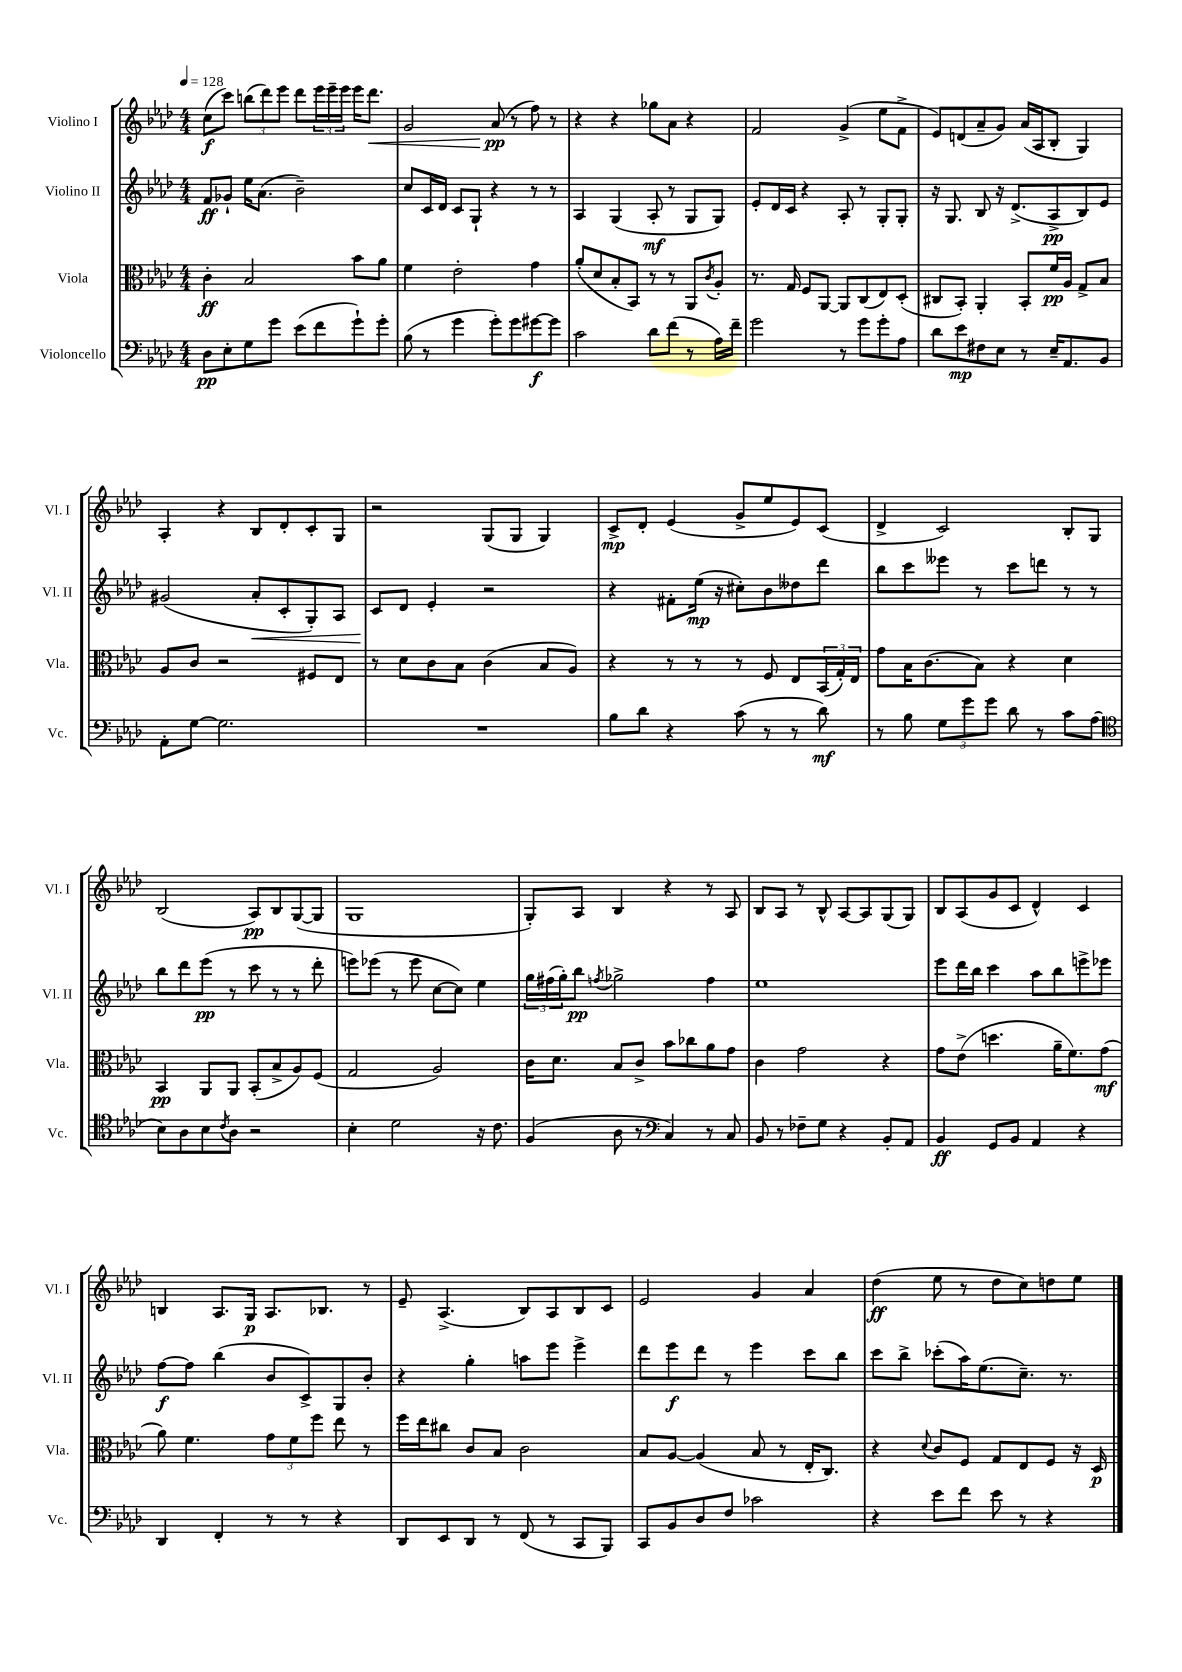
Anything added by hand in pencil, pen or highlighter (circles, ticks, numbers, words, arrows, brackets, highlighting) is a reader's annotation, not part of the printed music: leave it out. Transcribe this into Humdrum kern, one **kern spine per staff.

**kern	**dynam	**kern	**dynam	**kern	**dynam	**kern	**dynam
*part4	*part4	*part3	*part3	*part2	*part2	*part1	*part1
*staff4	*staff4	*staff3	*staff3	*staff2	*staff2	*staff1	*staff1
*I"Violoncello	*	*I"Viola	*	*I"Violino II	*	*I"Violino I	*
*I'Vc.	*	*I'Vla.	*	*I'Vl. II	*	*I'Vl. I	*
*clefF4	*	*clefC3	*	*clefG2	*	*clefG2	*
*k[b-e-a-d-]	*	*k[b-e-a-d-]	*	*k[b-e-a-d-]	*	*k[b-e-a-d-]	*
*M4/4	*	*M4/4	*	*M4/4	*	*M4/4	*
*MM128	*	*MM128	*	*MM128	*	*MM128	*
=1	=1	=1	=1	=1	=1	=1	=1
8D-\L	pp	4c'\	ff	8f/L	ff	(8cc\L	f
8E-'\	.	.	.	8g-X`/J	.	8ccc\J)	.
8G\	.	2B-/	.	16ee-\KL	.	(12bbn\L	.
.	.	.	.	(8.a-\J	.	.	.
.	.	.	.	.	.	12ddd-\)	.
8g\J	.	.	.	.	.	.	.
.	.	.	.	.	.	12eee-\J	.
(8e-\L	.	.	.	2b-~\)	.	8ddd-\L	.
8f\	.	.	.	.	.	24eee-\L	.
.	.	.	.	.	.	24eee-~\	.
.	.	.	.	.	.	24eee-\JJ	.
8g`\)	.	8b-\L	.	.	.	16eee-\KL	.
!	!	!	!	!	!	!	!LO:HP:b
.	.	.	.	.	.	8.ddd-\J	<
8g'\J	.	8a-\J	.	.	.	.	.
=2	=2	=2	=2	=2	=2	=2	=2
(8B-\	.	4f\	.	8cc/L	.	2g/	.
8r	.	.	.	16c/L	.	.	.
.	.	.	.	16d-/JJ	.	.	.
4g\	.	2e-'\	.	8c/L	.	.	.
.	.	.	.	8G`/J	.	.	.
8g'\L)	.	.	.	4r	.	(8a-/	pp
8g\	.	.	.	.	.	8r	[
[8g#X\	f	4g\	.	8r	.	8ff\)	.
8g#\J]	.	.	.	8r	.	8r	.
=3	=3	=3	=3	=3	=3	=3	=3
2c\	.	(8a-'/L	.	4A-/	.	4r	.
.	.	8d-/	.	.	.	.	.
.	.	8B-'/	.	(4G/	.	4r	.
.	.	8BB-/J)	.	.	.	.	.
8d-\L	.	8r	.	8A-'/	mf	8gg-X\L	.
(8f\J	.	8r	.	8r	.	8a-\J	.
8r	.	8AA-/L	.	8G/L	.	4r	.
.	.	8qc/	.	.	.	.	.
16A-\LL)	.	8A-'/J	.	8G/J)	.	.	.
16f~\JJ	.	.	.	.	.	.	.
=4	=4	=4	=4	=4	=4	=4	=4
2g\	.	8.r	.	8e-'/L	.	2f/	.
.	.	.	.	16d-/L	.	.	.
.	.	16G/	.	16c/JJ	.	.	.
.	.	8F/L	.	4r	.	.	.
.	.	[8AA-/J	.	.	.	.	.
8r	.	8AA-/L]	.	8A-'/	.	(4g^/	.
8g\L	.	(8C/	.	8r	.	.	.
8g'\	.	8E-/)	.	8G'/L	.	8ee-\L	.
8A-\J	.	(8D-'/J	.	8G'/J	.	8f^\J	.
=5	=5	=5	=5	=5	=5	=5	=5
8d-\L	.	8C#X/L	.	16r	.	8e-/L)	.
.	.	.	.	8.G/	.	.	.
8e-\	mp	8BB-'/J)	.	.	.	(8dn/	.
8F#X\	.	4AA-'/	.	8B-/	.	8a-~/	.
8E-\J	.	.	.	16r	.	8g/J)	.
.	.	.	.	(8.d-^/L	.	.	.
8r	.	8BB-'/L	.	.	.	(16a-/LL	.
.	.	.	.	.	.	16A-/J	.
16E-~/KL	.	16f/L	pp	8A-^/	pp	8B-'/J	.
8.AA-/	.	16A-/JJ	.	.	.	.	.
.	.	8G^/L	.	8B-/)	.	4G/)	.
8BB-/J	.	8B-/J	.	8e-/J	.	.	.
!!LO:LB:g=z
=6	=6	=6	=6	=6	=6	=6	=6
8AA-'\L	.	8A-/L	.	(2g#X/	.	4A-'/	.
[8G\J	.	8c/J	.	.	.	.	.
2.G\]	.	2r	.	.	.	4r	.
!	!	!	!	!	!LO:HP:b	!	!
.	.	.	.	8a-'/L	<	8B-/L	.
.	.	.	.	8c'/	.	8d-'/	.
.	.	8F#X/L	.	8G'/)	.	8c'/	.
.	.	8E-/J	.	8A-/J	.	8G/J	.
=7	=7	=7	=7	=7	=7	=7	=7
1r	.	8r	.	8c/L	.	2r	.
.	.	8d-\L	.	8d-/J	[	.	.
.	.	8c\	.	4e-'/	.	.	.
.	.	8B-\J	.	.	.	.	.
.	.	(4c\	.	2r	.	(8G/L	.
.	.	.	.	.	.	8G/J	.
.	.	8B-/L	.	.	.	4G/)	.
.	.	8A-/J)	.	.	.	.	.
=8	=8	=8	=8	=8	=8	=8	=8
8B-\L	.	4r	.	4r	.	8c^/L	mp
8d-\J	.	.	.	.	.	8d-'/J	.
4r	.	8r	.	8f#X'\L	.	(4e-/	.
.	.	8r	.	(16ee-\Jk	mp	.	.
.	.	.	.	16r	.	.	.
(8c\	.	8r	.	8cc#X'\L)	.	8g^/L	.
8r	.	8F/	.	8b-\	.	8ee-/	.
8r	.	8E-/L	.	8dd--X\	.	8e-/)	.
8d-\)	mf	(24BB-/L	.	8ddd-\J	.	(8c/J	.
.	.	24G'/)	.	.	.	.	.
.	.	24E-/JJ	.	.	.	.	.
=9	=9	=9	=9	=9	=9	=9	=9
8r	.	8g\L	.	8bb-\L	.	4d-^/	.
8B-\	.	16B-\K	.	8ccc\	.	.	.
.	.	(8.c\	.	.	.	.	.
12G\L	.	.	.	8eee--X\J	.	2c/)	.
12g\	.	.	.	.	.	.	.
.	.	8B-\J)	.	8r	.	.	.
12g\J	.	.	.	.	.	.	.
8d-\	.	4r	.	8ccc\L	.	.	.
8r	.	.	.	8dddn\J	.	.	.
8c\L	.	4d-\	.	8r	.	8B-'/L	.
(8A-\J	.	.	.	8r	.	8G/J	.
!!LO:LB:g=z
=10	=10	=10	=10	=10	=10	=10	=10
*clefC4	*	*	*	*	*	*	*
8B-\L)	.	4BB-/	pp	8bb-\L	.	(2B-/	.
8A-\	.	.	.	8ddd-\	.	.	.
8B-\	.	8AA-/L	.	(8eee-\J	pp	.	.
8qc/	.	.	.	.	.	.	.
8A-\J	.	8AA-/J	.	8r	.	.	.
2r	.	(8BB-'/L	.	8ccc\	.	8A-/L)	pp
.	.	8B-^/	.	8r	.	8B-/	.
.	.	8A-/)	.	8r	.	([8G/	.
.	.	(8F/J	.	8ddd-'\	.	8G/J]	.
=11	=11	=11	=11	=11	=11	=11	=11
4B-'\	.	2G/	.	8eeen\L)	.	1G	.
.	.	.	.	(8eee-X\J	.	.	.
2d-\	.	.	.	8r	.	.	.
.	.	.	.	8eee-\	.	.	.
.	.	2A-/)	.	[8cc\L	.	.	.
.	.	.	.	8cc\J])	.	.	.
16r	.	.	.	4ee-\	.	.	.
8.c\	.	.	.	.	.	.	.
=12	=12	=12	=12	=12	=12	=12	=12
(4F/	.	16c\KL	.	24gg\LL	.	8G'/L)	.
.	.	.	.	(24ff#X\	.	.	.
.	.	8.d-\J	.	.	.	.	.
.	.	.	.	24gg'\J)	.	.	.
.	.	.	.	8bb-\J	pp	8A-/J	.
.	.	.	.	8qffn/	.	.	.
8A-\	.	8B-/L	.	2gg-X^\	.	4B-/	.
8r	.	8c^/J	.	.	.	.	.
*clefF4	*	*	*	*	*	*	*
4C/)	.	8b-\L	.	.	.	4r	.
.	.	8cc-X\	.	.	.	.	.
8r	.	8a-\	.	4ff\	.	8r	.
8C/	.	8g\J	.	.	.	8A-/	.
=13	=13	=13	=13	=13	=13	=13	=13
8BB-/	.	4c\	.	1ee-	.	8B-/L	.
8r	.	.	.	.	.	8A-/J	.
8F-X~\L	.	2g\	.	.	.	8r	.
8G\J	.	.	.	.	.	8B-^^/	.
4r	.	.	.	.	.	[8A-/L	.
.	.	.	.	.	.	8A-/]	.
8BB-'/L	.	4r	.	.	.	(8G/	.
8AA-/J	.	.	.	.	.	8G/J)	.
=14	=14	=14	=14	=14	=14	=14	=14
4BB-/	ff	8g\L	.	8eee-\L	.	8B-/L	.
.	.	(8e-^\J	.	16ddd-\L	.	(8A-/	.
.	.	.	.	16bb-\JJ	.	.	.
8GG/L	.	4.ddn\	.	4ccc\	.	8g/	.
8BB-/J	.	.	.	.	.	8c/J	.
4AA-/	.	.	.	8aa-\L	.	4d-^^/)	.
.	.	16a-~\KL	.	8bb-\	.	.	.
.	.	8.f\)	.	.	.	.	.
4r	.	.	.	8eeen^\	.	4c/	.
.	.	(8g\J	mf	8eee-X\J	.	.	.
!!LO:LB:g=z
=15	=15	=15	=15	=15	=15	=15	=15
4DD-/	.	8a-\)	.	[8ff\L	f	4Bn/	.
.	.	4.f\	.	8ff\J]	.	.	.
4FF'/	.	.	.	(4bb-\	.	8.A-/L	.
.	.	.	.	.	.	16G/Jk	p
8r	.	12g\L	.	8b-/L	.	8.A-/L	.
.	.	12f\	.	.	.	.	.
8r	.	.	.	8c^/)	.	.	.
.	.	12ff\J	.	.	.	.	.
.	.	.	.	.	.	8.B-X/J	.
4r	.	8ee-\	.	8G/	.	.	.
.	.	8r	.	8b-'/J	.	8r	.
=16	=16	=16	=16	=16	=16	=16	=16
8DD-/L	.	16ff\LL	.	4r	.	8e-~/	.
.	.	16ee-\J	.	.	.	.	.
8EE-/	.	8cc#X\J	.	.	.	(4.A-^/	.
8DD-/J	.	8c/L	.	4gg'\	.	.	.
8r	.	8B-/J	.	.	.	.	.
(8FF/	.	2c\	.	8aan\L	.	8B-/L)	.
8r	.	.	.	8eee-\J	.	8A-/	.
8CC/L	.	.	.	4eee-^\	.	8B-/	.
8BBB-/J)	.	.	.	.	.	8c/J	.
=17	=17	=17	=17	=17	=17	=17	=17
8CC/L	.	8B-/L	.	8ddd-\L	.	2e-/	.
8BB-/	.	[8A-/J	.	8eee-\	f	.	.
8D-/	.	(4A-/]	.	8ddd-\J	.	.	.
8F/J	.	.	.	8r	.	.	.
2c-X\	.	8B-/	.	4eee-\	.	4g/	.
.	.	8r	.	.	.	.	.
.	.	16E-'/KL	.	8ccc\L	.	4a-/	.
.	.	8.C/J)	.	.	.	.	.
.	.	.	.	8bb-\J	.	.	.
=18	=18	=18	=18	=18	=18	=18	=18
4r	.	4r	.	8ccc\L	.	(4dd-\	ff
.	.	.	.	8bb-^\J	.	.	.
.	.	8qqd-/	.	.	.	.	.
8e-\L	.	8c/L	.	(8ccc-X'\L	.	8ee-\	.
8f\J	.	8F/J	.	16aa-\K)	.	8r	.
.	.	.	.	(8.ee-\	.	.	.
8e-\	.	8G/L	.	.	.	8dd-\L	.
8r	.	8E-/	.	8.cc~\J)	.	8cc\)	.
4r	.	8F/J	.	.	.	8ddn\	.
.	.	.	.	8.r	.	.	.
.	.	16r	.	.	.	8ee-\J	.
.	.	16D-/	p	.	.	.	.
==	==	==	==	==	==	==	==
*-	*-	*-	*-	*-	*-	*-	*-
